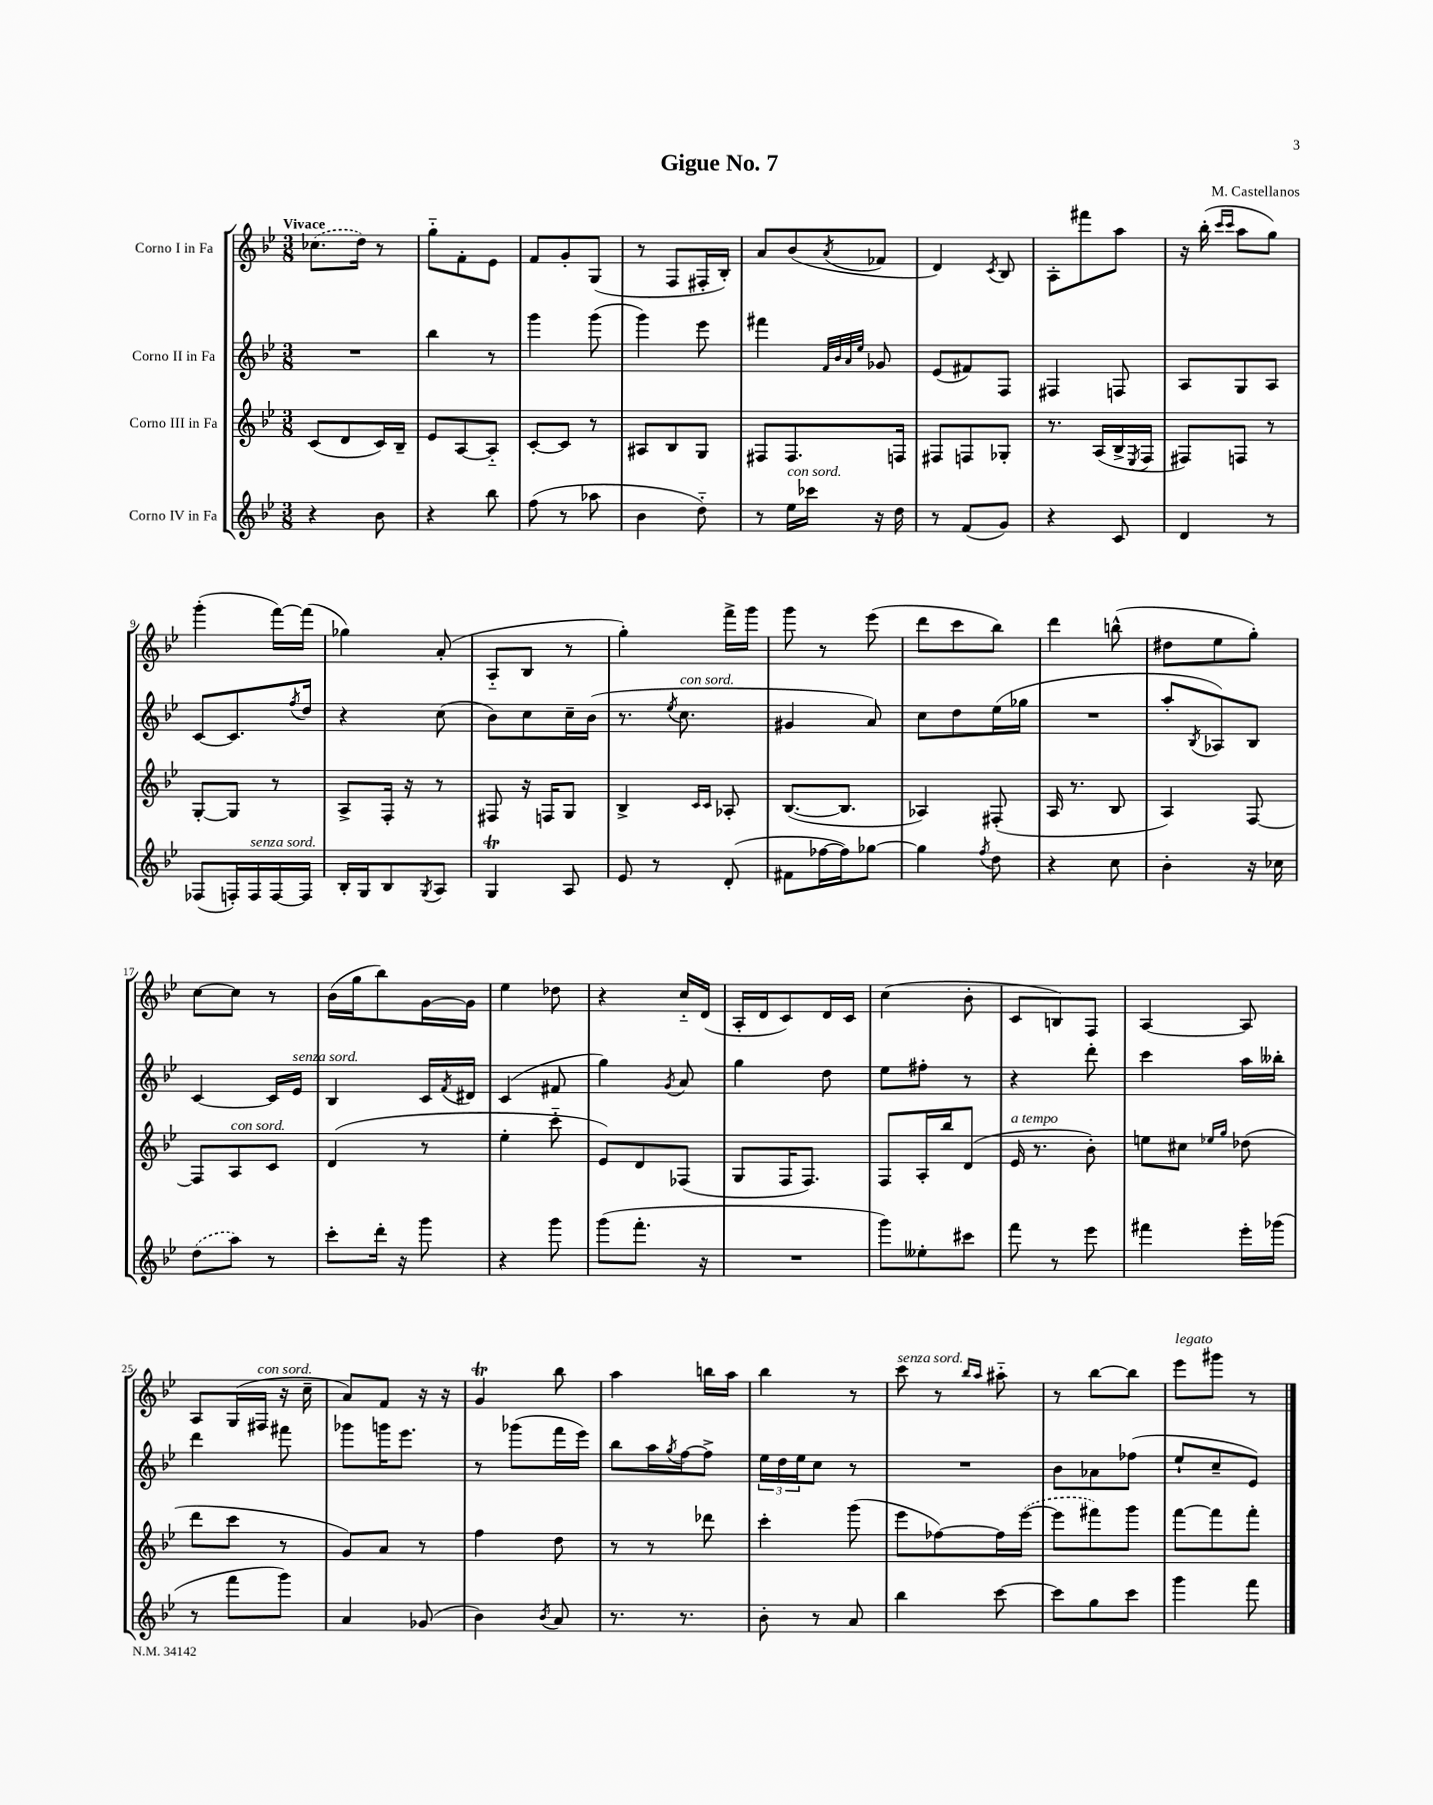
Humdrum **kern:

**kern	**kern	**kern	**kern
*part4	*part3	*part2	*part1
*staff4	*staff3	*staff2	*staff1
*I"Corno IV in Fa	*I"Corno III in Fa	*I"Corno II in Fa	*I"Corno I in Fa
*clefG2	*clefG2	*clefG2	*clefG2
*k[b-e-]	*k[b-e-]	*k[b-e-]	*k[b-e-]
*M3/8	*M3/8	*M3/8	*M3/8
=1	=1	=1	=1
!	!	!	!LO:TX:a:B:t=Vivace
4r	(8c/L	4.r	(8.cc-X\L
.	8d/	.	.
.	.	.	16dd\Jk)
8b-\	16c/L)	.	8r
.	16B-~/JJ	.	.
=2	=2	=2	=2
4r	8e-/L	4bb-\	8gg\L
.	[8A/	.	8f'\
8bb-\	8A/J]	8r	8e-\J
=3	=3	=3	=3
(8ff\	[8c'/L	4ggg\	8f/L
8r	8c/J]	.	8g'/
8aa-X\	8r	(8ggg\	(8G/J
=4	=4	=4	=4
4b-\	8A#X/L	4ggg\)	8r
.	8B-/	.	8F/L
8dd\)	8G/J	8eee-\	16F#X'/L
.	.	.	16B-'/JJ)
=5	=5	=5	=5
8r	8F#X/L	4fff#X\	8a/L
!LO:TX:a:i:t=con sord.	!	!	!
16ee-\LL	8.F#/	.	(8b-/
16ccc-X\JJ	.	.	.
.	.	32qqf/LLL	.
.	.	32qqb-/	.
.	.	32qqa/	.
.	.	32qqee-/JJJ	8qa/
16r	.	8g-X/	8f-X/J
16dd\	16Fn/Jk	.	.
=6	=6	=6	=6
8r	8F#X/L	(8e-/L	4d/)
(8f/L	8Fn/	8f#X/)	.
.	.	.	8qc/
8g/J)	8G-X'/J	8F/J	8B-/
=7	=7	=7	=7
4r	8.r	4F#X/	8A'\L
.	.	.	8fff#X\
.	(16A/LL	.	.
8c/	16B-^/	8Fn/	8aa\J
.	8qE-/	.	.
.	16F/JJ	.	.
=8	=8	=8	=8
4d/	8F#X/L)	8A/L	16r
.	.	.	(16bb-'\
.	.	.	16qqccc/LL
.	.	.	16qqccc/JJ
.	8Fn/J	8G/	8aa\L
8r	8r	8A/J	8gg\J)
!!LO:LB:g=z
=9	=9	=9	=9
(8F-X/L	[8G'/L	[8c/L	(4ggg'\
16Fn'/L)	8G/J]	8.c/]	.
!LO:TX:a:i:t=senza sord.	!	!	!
16F/	.	.	.
[16F/	8r	.	[16fff\LL)
.	.	8qff/	.
16F/JJ]	.	16dd/Jk	(16fff\JJ]
=10	=10	=10	=10
16B-'/LL	8A^/L	4r	4gg-X\)
16G/J	.	.	.
8B-/	16F'/Jk	.	.
.	16r	.	.
8qG/	.	.	.
8A/J	8r	(8cc\	(8a'/
=11	=11	=11	=11
4GT/	8F#X/	8b-\L)	8A/L
.	16r	8cc\	8B-/J
.	16Fn/KL	.	.
8A/	8G/J	16cc~\L	8r
.	.	(16b-\JJ	.
=12	=12	=12	=12
8e-/	4B-^/	8.r	4gg'\)
8r	.	.	.
.	.	8qee-/	.
!	!	!LO:TX:a:i:t=con sord.	!
.	.	8.cc\	.
.	16qqc/LL	.	.
.	16qqc/JJ	.	.
(8d'/	8A-X'/	.	16fff^\LL
.	.	.	16ggg\JJ
=13	=13	=13	=13
8f#X\L	([8.B-/L	4g#X/	8ggg\
[16ff-X\L	.	.	8r
16ff-\J])	8.B-/J]	.	.
[8gg-X\J	.	8a/)	(8eee-\
=14	=14	=14	=14
4gg-\]	4A-X/)	8cc\L	8ddd\L
.	.	8dd\	8ccc\
8qff/	.	.	.
8dd\	(8F#X'/	(16ee-\L	8bb-\J)
.	.	16gg-X\JJ	.
=15	=15	=15	=15
4r	16A/	4.r	4ddd\
.	8.r	.	.
8cc\	8B-/	.	(8bbn^^\
=16	=16	=16	=16
4b-'\	4A/)	8aa'/L	8dd#X\L
.	.	8qB-/	.
.	.	8A-X/)	8ee-\
16r	[8F/	8B-/J	8gg'\J)
16cc-X\	.	.	.
!!LO:LB:g=z
=17	=17	=17	=17
(8dd\L	8F/L]	[4c/	[8cc\L
!	!LO:TX:a:i:t=con sord.	!	!
8aa\J)	8A/	.	8cc\J]
8r	8c/J	16c/LL]	8r
!	!	!LO:TX:a:i:t=senza sord.	!
.	.	16e-/JJ	.
=18	=18	=18	=18
8ccc'\L	(4d/	4B-/	(16b-\LL
.	.	.	16gg\J
16ddd'\Jk	.	.	8bb-\)
16r	.	.	.
8ggg\	8r	16c/LL	[16g\L
.	.	8qf/	.
.	.	16d#X/JJ	16g\JJ]
=19	=19	=19	=19
4r	4ee-'\	(4c/	4ee-\
8ggg\	8ccc\	8f#X/	8dd-X\
=20	=20	=20	=20
(8ggg\L	8e-/L)	4gg\)	4r
8.fff'\J	8d/	.	.
.	.	8qg/	.
.	(8F-X/J	8a/	16cc/LL
16r	.	.	(16d/JJ
=21	=21	=21	=21
4.r	8G/L	4gg\	16A'/LL
.	.	.	16d/J
.	16F/K	.	8c/)
.	8.F/J)	.	.
.	.	8dd\	16d/L
.	.	.	16c/JJ
=22	=22	=22	=22
8ggg\L)	8F/L	8ee-\L	(4cc\
8ee--X'\	16A'/L	8ff#X'\J	.
.	16bb-/J	.	.
8ccc#X\J	(8d/J	8r	8b-'\
=23	=23	=23	=23
!	!LO:TX:a:i:t=a tempo	!	!
8fff\	16e-/	4r	8c/L
.	8.r	.	.
8r	.	.	8Bn/)
8eee-\	8b-'\)	8ddd'\	8F/J
=24	=24	=24	=24
4fff#X\	8een\L	4ccc\	[4A/
.	8cc#X\J	.	.
.	16qqee-X/LL	.	.
.	16qqgg/JJ	.	.
16eee-'\LL	(8dd-X\	16aa\LL	8A/]
(16ggg-X\JJ	.	16bb--X'\JJ	.
!!LO:LB:g=z
=25	=25	=25	=25
8r	8ddd\L	4ddd\	8A/L
8fff\L	8ccc\J	.	(16G/L
!	!	!	!LO:TX:a:i:t=con sord.
.	.	.	16F#X/JJ
8ggg\J)	8r	8fff#X\	16r
.	.	.	16cc~\
=26	=26	=26	=26
4a/	8g/L)	8ggg-X\L	8a/L)
.	8a/J	16gggn\K	8f/J
.	.	8.eee-\J	.
(8g-X/	8r	.	16r
.	.	.	16r
=27	=27	=27	=27
4b-\)	4ff\	8r	4gT/
.	.	(8ggg-X\L	.
8qb-/	.	.	.
8a/	8dd\	16fff\L	8bb-\
.	.	16eee-\JJ)	.
=28	=28	=28	=28
8.r	8r	8bb-\L	4aa\
.	8r	16aa\L	.
.	.	8qgg/	.
8.r	.	[16ff\J	.
.	8ddd-X\	8ff^\J]	16bbn\LL
.	.	.	16aa\JJ
=29	=29	=29	=29
8b-'\	4ccc'\	24ee-\LL	4bb-\
.	.	24dd\	.
.	.	24ee-\J	.
8r	.	8cc\J	.
8a/	(8ggg\	8r	8r
=30	=30	=30	=30
!	!	!	!LO:TX:a:i:t=senza sord.
4bb-\	8eee-\L	4.r	8ccc\
.	[8ff-X\)	.	8r
.	.	.	16qqbb-/LL
.	.	.	16qqaa/JJ
[8ccc\	16ff-\L]	.	8aa#X\
.	([16eee-\JJ	.	.
=31	=31	=31	=31
8ccc\L]	8eee-\L]	8b-\L	8r
8gg\	8fff#X\)	8a-X\	[8bb-\L
8ccc\J	8ggg\J	(8ff-X\J	8bb-\J]
=32	=32	=32	=32
!	!	!	!LO:TX:a:i:t=legato
4ggg\	[8fff\L	8ee-`/L	8eee-\L
.	8fff\]	8cc~/	8ggg#X\J
8fff\	8fff'\J	8e-/J)	8r
==	==	==	==
*-	*-	*-	*-
